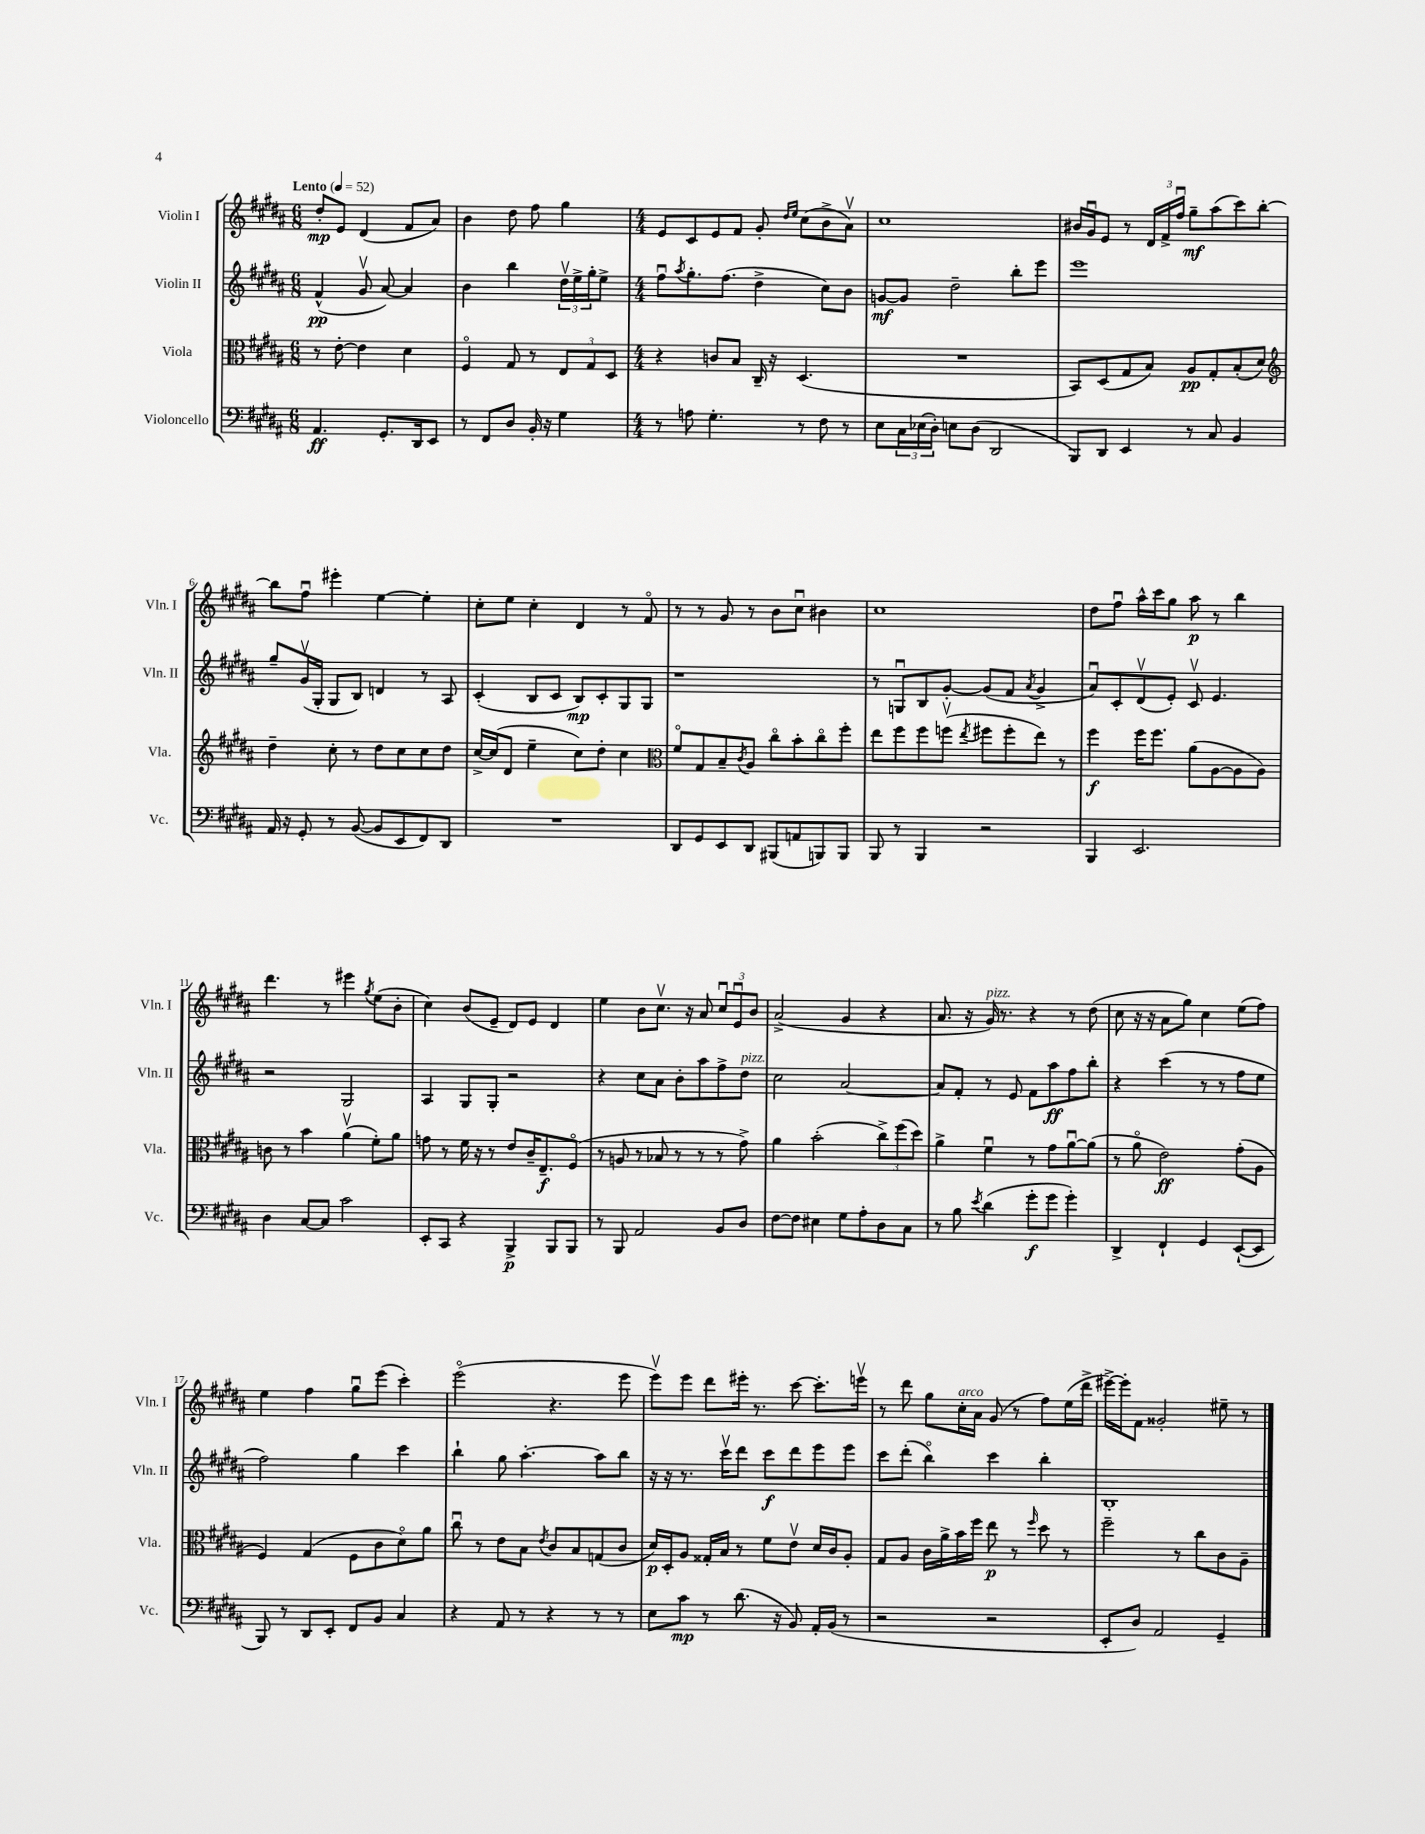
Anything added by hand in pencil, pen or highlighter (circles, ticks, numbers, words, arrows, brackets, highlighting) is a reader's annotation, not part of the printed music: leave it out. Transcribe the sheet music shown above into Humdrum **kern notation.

**kern	**kern	**kern	**kern
*staff4	*staff3	*staff2	*staff1
*clefF4	*clefC3	*clefG2	*clefG2
*k[f#c#g#d#a#]	*k[f#c#g#d#a#]	*k[f#c#g#d#a#]	*k[f#c#g#d#a#]
*M6/8	*M6/8	*M6/8	*M6/8
*MM52	*MM52	*MM52	*MM52
4.AA#	8r	(4f#^^	8dd#'
.	[8e'	.	8e
.	4e]	8g#v	(4d#
8.GG#'	.	[8a#)	.
.	4d#	4a#]	8f#
16DD#	.	.	.
8EE	.	.	8a#)
=	=	=	=
8r	4F#o	4b	4b
8FF#	.	.	.
8D#	8G#	4bb	8dd#
16BB'	8r	.	8ff#
16r	.	.	.
4G#	12E	24dd#v	4gg#
.	.	24ee^	.
.	12G#	24gg#'	.
.	.	8ee^	.
.	12D#	.	.
=	=	=	=
*M4/4	*M4/4	*M4/4	*M4/4
8r	4r	8ff#u	8e
.	.	8qaa#	.
8A	.	8.gg#'	8c#
4.G#'	8c	.	8e
.	.	(8.ff#	.
.	8B	.	8f#
.	16C#~	4dd#^	8g#'
.	16r	.	.
.	.	.	16qqdd#
.	.	.	16qqee
8r	(4.D#	.	(8cc#
8F#	.	8cc#)	8b^
8r	.	8b	8a#v)
=	=	=	=
8E	1r	[8g	1cc#
24C#	.	8g]	.
(24E-	.	.	.
24D#')	.	.	.
8E	.	2dd#~	.
(8D#	.	.	.
2DD#	.	.	.
.	.	8bb'	.
.	.	8eee	.
=	=	=	=
8BBB)	8BB)	1eee	16b#
.	.	.	16g#u
8DD#	(8D#	.	8e
4EE	8G#	.	8r
.	8B)	.	24d#
.	.	.	24f#^
.	.	.	24ff#u
8r	8A#	.	8gg#~
8C#	8G#'	.	(8aa#
4BB	(8B'	.	8ccc#)
.	8d#)	.	[8bb'
=	=	=	=
*	*clefG2	*	*
16AA#	4dd#~	8gg#~	8bb]
16r	.	.	.
8GG#'	.	(16g#v	8ff#u
.	.	16G#'	.
8r	8cc#'	8G#	4eee#'
([8BB	8r	8B)	.
8BB]	8dd#	4d	[4ee
8EE	8cc#	.	.
8FF#)	8cc#	8r	4ee']
8DD#	8dd#	8A#	.
=	=	=	=
1r	[16cc#^	(4c#'	8cc#'
.	(16cc#]	.	.
.	8d#	.	8ee
.	4ee~	8B	4cc#'
.	.	8c#	.
.	8cc#)	8B)	4d#
.	8dd#'	8c#'	.
.	4cc#	8G#	8r
.	.	8G#	8f#o
=	=	=	=
*	*clefC3	*	*
8DD#	8f#o	1r	8r
8GG#	8G#	.	8r
8EE	8B~	.	8g#
.	8qc#	.	.
8DD#	8A#	.	8r
(8BBB#	8cc#o	.	8b
8AA	8b'	.	8cc#u
8BBB)	8cc#o	.	4b#
8BBB	8ff#'	.	.
=	=	=	=
8BBB	8ee	8r	1cc#
8r	8ff#	8Gu	.
4BBB	8ff#	8B	.
.	(8ffv	[8g#'	.
.	8qee	.	.
2r	8ff#	(8g#]	.
.	8ff#'	8f#	.
.	.	8qa#	.
.	8ee)	4g#^	.
.	8r	.	.
=	=	=	=
4BBB	4ff#	8a#u)	8dd#
.	.	8c#'	8ff#u
2.EE	16ff#	(8d#v	16aa#^^
.	8.ff#	.	16ccc#
.	.	8e')	8gg#
.	(8a#	8c#v	8aa#
.	[8A#	4.e	8r
.	8A#]	.	4bb
.	8A#)	.	.
=	=	=	=
4D#	8c	2r	4.ddd#
.	8r	.	.
[8C#	4b	.	.
8C#]	.	.	8r
2c#	(4a#v	2G#	4eee#
.	.	.	8qgg#
.	8f#')	.	(8ee
.	8a#	.	8b'
=	=	=	=
8EE'	8g	4A#	4cc#)
8CC#	8r	.	.
4r	16f#	8G#	(8b
.	16r	.	.
.	8r	8G#'	8e~
4BBB^	8e	2r	8d#)
.	16c#~	.	8e
.	8.E~	.	.
8BBB	.	.	4d#
8BBB	(8F#o	.	.
=	=	=	=
8r	8r	4r	4ee
8BBB	8A	.	.
2AA#	8r	8cc#	8b
.	8B-	8a#	8.cc#v
.	8r	8b'	.
.	.	.	16r
.	8r	8aa#	8a#
8BB	8r	8ff#^	12cc#u
.	.	.	12eu
8D#	8g#^)	8dd#	.
.	.	.	12b
=	=	=	=
[8F#	4a#	2cc#	(2a#^
8F#]	.	.	.
4E#	(2b'	.	.
8G#	.	[2a#	4g#
8A#'	.	.	.
8D#	12cc#^)	.	4r
.	(12ff#	.	.
8C#	.	.	.
.	12dd#)	.	.
=	=	=	=
8r	4a#^	8a#]	8.a#
8B	.	8f#'	.
.	.	.	16r
8qe	.	.	.
(4d#	4f#u	8r	16g#)
.	.	.	8.r
.	.	8e	.
8g#'	8r	8f#	4r
8g#	8g#	8aa#	.
4g#')	[8a#u	8ff#	8r
.	(8a#]	8bb'	(8dd#
=	=	=	=
4DD#^	8r	4r	8cc#
.	8a#o	.	16r
.	.	.	16r
4FF#`	2e)	(4ccc#	8a#
.	.	.	8gg#)
4GG#	.	8r	4cc#
.	.	8r	.
([8EE`	(8g#'	8ff#	(8ee
8EE]	8A#	8ee	8ff#)
=	=	=	=
8BBB)	4F#)	2ff#)	4ee
8r	.	.	.
8DD#	(4G#	.	4ff#
8EE'	.	.	.
8FF#	8F#	4gg#	8gg#u
8BB	8c#	.	(8eee
4C#	8d#o)	4ccc#	4ccc#')
.	8a#	.	.
=	=	=	=
4r	8cc#u	4bb`	(2eeeo
.	8r	.	.
8AA#	8e	8gg#	.
8r	8B	[4.aa#'	.
.	8qe	.	.
4r	8c#	.	4.r
.	8B	.	.
8r	(8G	8aa#]	.
8r	8c#	8bb	8eee
=	=	=	=
8E	16d#)	16r	8eeev)
.	16D#'	16r	.
8c#	8A#	8.r	8eee
8r	16G##'	.	8ddd#
.	16B	16ccc#v	.
(8.d#	8r	8ddd#	16eee#'
.	.	.	8.r
.	8f#	8ccc#	.
16r	.	.	.
8BB)	8ev	8ddd#	[8ccc#
16AA#'	16d#	8eee	8.ccc#']
(16BB	16c#	.	.
8r	8A#'	8eee	.
.	.	.	16eeev
=	=	=	=
2r	8G#	8ccc#	8r
.	8A#	(8ddd#'	8ddd#
.	16c#	4bbo)	8gg#
.	16a#^	.	.
.	16b	.	16cc#'
.	16ff#	.	16a#
2r	8ee	4ccc#	(8g#
.	8r	.	8r
.	16qqff#	.	.
.	8dd#	4bb'	8ff#)
.	8r	.	(16ee
.	.	.	16ddd#^
=	=	=	=
8EE'	2ff#~	1B'	[16eee#^)
.	.	.	16eee#']
8D#)	.	.	8f#
2AA#	.	.	2g##'
.	8r	.	.
.	8cc#	.	.
4GG#~	8c#	.	8ee#~
.	8A#~	.	8r
==	==	==	==
*-	*-	*-	*-
